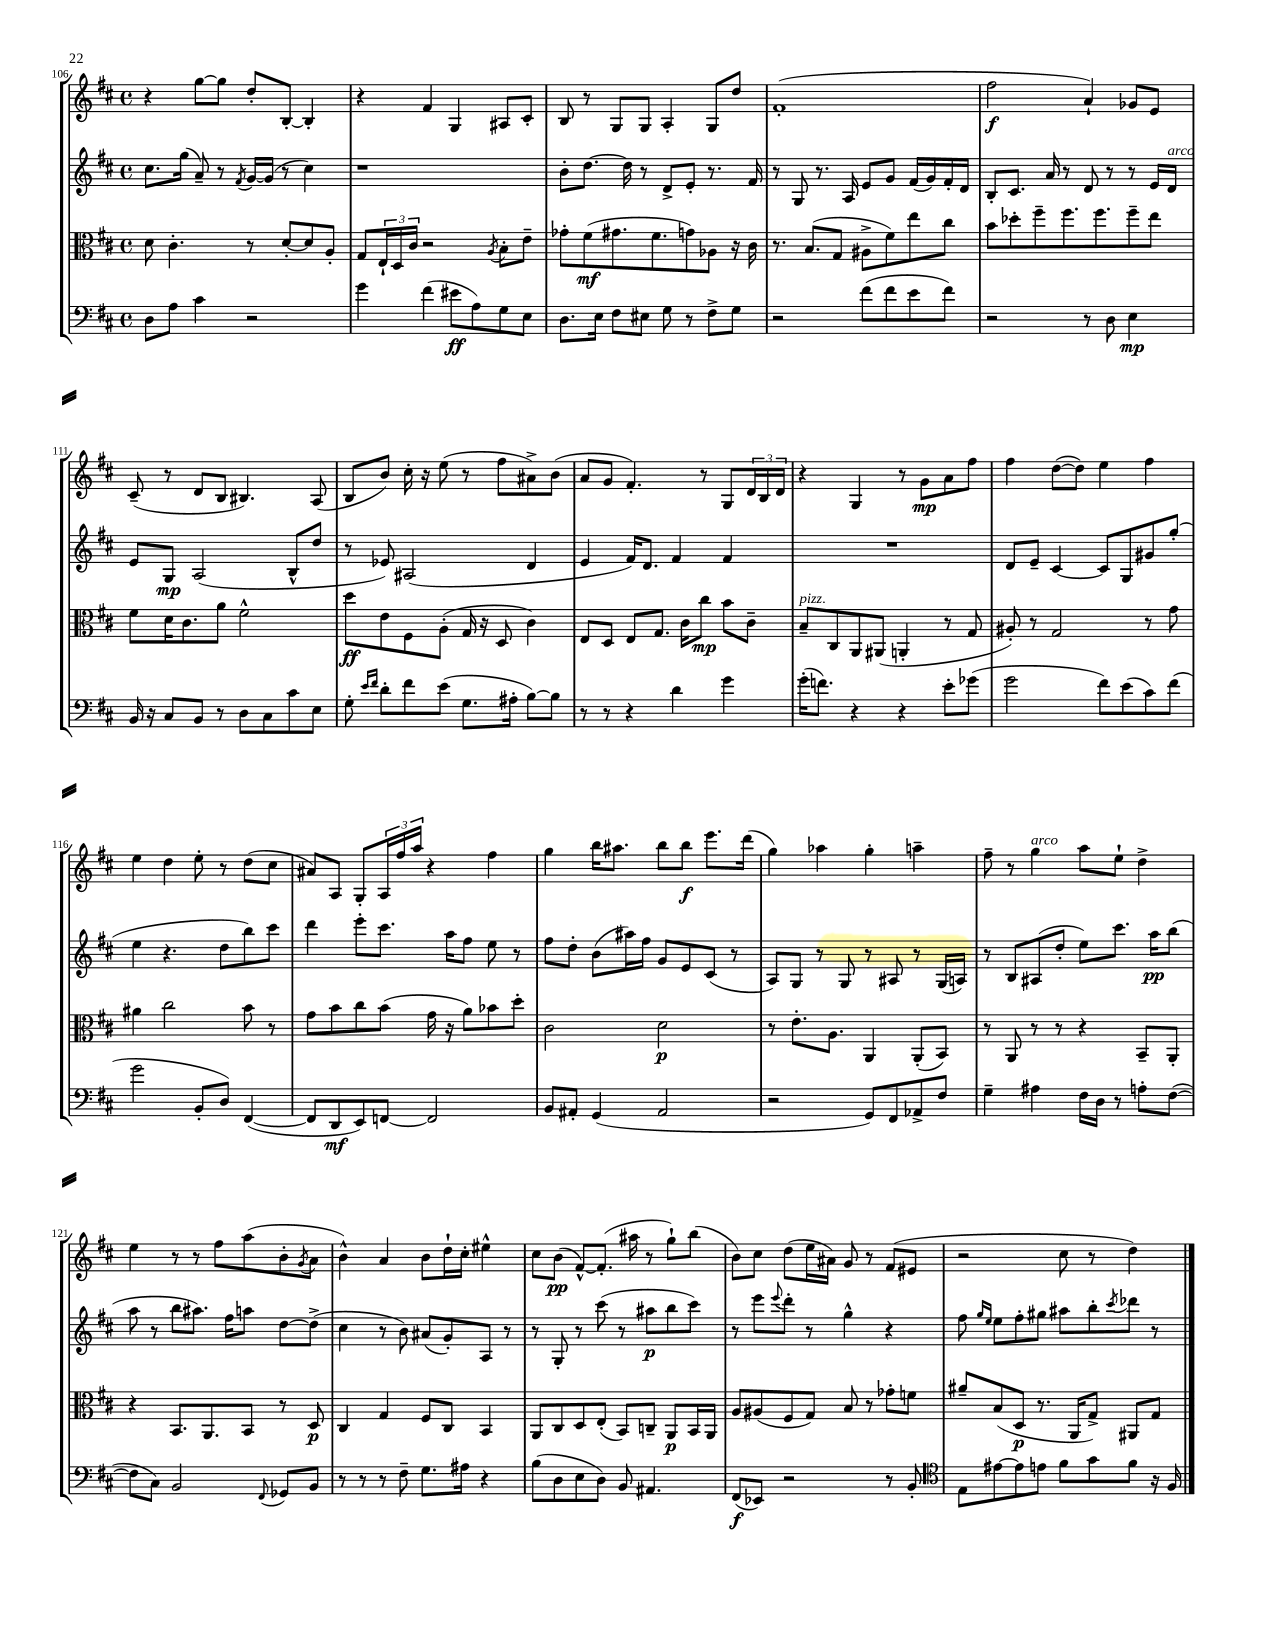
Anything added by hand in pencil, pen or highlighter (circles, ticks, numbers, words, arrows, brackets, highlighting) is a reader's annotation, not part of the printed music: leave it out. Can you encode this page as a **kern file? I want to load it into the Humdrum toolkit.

**kern	**kern	**kern	**kern
*staff4	*staff3	*staff2	*staff1
*clefF4	*clefC3	*clefG2	*clefG2
*k[f#c#]	*k[f#c#]	*k[f#c#]	*k[f#c#]
*M4/4	*M4/4	*M4/4	*M4/4
*met(c)	*met(c)	*met(c)	*met(c)
8D\L	8d\	8.cc#\L	4r
8A\J	4.c#'\	.	.
.	.	(16gg\Jk	.
4c#\	.	8a~/)	[8gg\L
.	.	8r	8gg\]J
.	.	8qf#/	.
2r	8r	[16g/LL	8dd'/L
.	.	(16g/]JJ	.
.	[8d'/L	8r	[8B'/J
.	8d/]	4cc#\)	4B'/]
.	8A'/J	.	.
=	=	=	=
4g\	8G/L	1r	4r
.	24E`/L	.	.
.	24D/	.	.
.	24c#/JJ	.	.
(4f#\	2r	.	4f#/
8e#\L	.	.	4G/
8A\)	.	.	.
.	8qA/	.	.
8G\	8B'\L	.	8A#/L
8E\J	8e~\J	.	8c#'/J
=	=	=	=
8.D\L	8g-'\L	8b'\L	8B/
.	(8f#\	[8.dd\J	8r
16E\Jk	.	.	.
8F#\L	8.g#\	.	8G/L
.	.	16dd\]	.
8E#\J	.	8r	8G/J
.	8.f#\	.	.
8G\	.	8d^/L	4A'/
8r	8g\)	8e'/J	.
8F#^\L	8A-\J	8.r	8G/L
8G\J	16r	.	8dd/J
.	16c#\	16f#/	.
=	=	=	=
2r	8.r	8r	(1f#'
.	.	8G/	.
.	(8.B/L	.	.
.	.	8.r	.
.	8G/J	.	.
.	.	16A/	.
(8f#\L	8A#^\L	8e/L	.
8f#\	8f#\)	8g/J	.
8e\	8ee\	(16f#/LL	.
.	.	16g/)	.
8f#\J)	8cc#\J	16f#'/	.
.	.	16d/JJ	.
=	=	=	=
2r	8b\L	8B'/L	2ff#\
.	8dd-'\	8.c#/J	.
.	8ff#~\	.	.
.	.	16a/	.
.	8.ff#\	8r	.
8r	.	8d/	4a`/)
.	8.ff#\	.	.
8D\	.	8r	.
4E\	8ff#~\	8r	8g-/L
.	8ee\J	16e/LL	8e/J
.	.	16d/JJ	.
=	=	=	=
16BB/	8f#\L	8e/L	(8c#~/
16r	.	.	.
8C#/L	16d\K	8G/J	8r
.	8.c#\	.	.
8BB/J	.	(2A/	8d/L
8r	8a\J	.	8B/J
8D\L	2f#^^\	.	4.B#/)
8C#\	.	.	.
8c#\	.	8B^^/L	.
8E\J	.	8dd/J	(8A/
=	=	=	=
8G'\	8dd\L	8r	8B/L
16qqe/LL	.	.	.
16qqf#/JJ	.	.	.
8d'\L	8e\	8e-/)	8b/J)
8f#\	8F#\	(2A#/	16cc#'\
.	.	.	16r
(8e\J	(8A'\J	.	(8ee\
8.G\L	16G/	.	8r
.	16r	.	.
.	8D/	.	8ff#\L
16A#'\Jk	.	.	.
[8B\L)	4c#\)	4d/	8a#^\)
8B\]J	.	.	(8b\J
=	=	=	=
8r	8E/L	4e/	8a/L
8r	8D/J	.	8g/J
4r	8E/L	16f#/LK)	4.f#'/)
.	.	8.d/J	.
.	8.G/J	.	.
4d\	.	4f#/	.
.	16c#\LK	.	.
.	8cc#\J	.	8r
4g\	8b\L	4f#/	8G/L
.	8c#~\J	.	24d/L
.	.	.	24B/
.	.	.	24d/JJ
=	=	=	=
(16g'\LK	8B~/L	1r	4r
8.f\J)	.	.	.
.	8C#/	.	.
4r	8AA/	.	4G/
.	(8AA#/J	.	.
4r	4AA'/	.	8r
.	.	.	8g\L
8e'\L	8r	.	8a\
(8g-\J	8G/	.	8ff#\J
=	=	=	=
2g\	8A#'/)	8d/L	4ff#\
.	8r	8e~/J	.
.	2G/	[4c#/	([8dd\L
.	.	.	8dd\]J)
8f#\L)	.	8c#/]L	4ee\
(8e\	.	8G/	.
8c#\)	8r	8g#/	4ff#\
(8f#\J	8g\	(8gg'/J	.
=	=	=	=
2g\	4a#\	4ee\	4ee\
.	2cc#\	4.r	4dd\
8BB'/L	.	.	8ee'\
8D/J)	.	8dd\L	8r
([4FF#/	8b\	8bb\)	(8dd\L
.	8r	8ccc#\J	8cc#\J
=	=	=	=
8FF#/]L	8g\L	4ddd\	8a#/L)
8DD/	8b\	.	8A/J
8EE/)	8cc#\	8eee'\L	8G'/L
[8FF/J	(8b\J	8.ccc#\J	24A/L
.	.	.	24ff#/
.	.	.	24aa/JJ
2FF/]	16g\	.	4r
.	16r	16aa\LK	.
.	8a\L)	8ff#\J	.
.	8b-\	8ee\	4ff#\
.	8dd'\J	8r	.
=	=	=	=
8BB/L	2c#\	8ff#\L	4gg\
8AA#'/J	.	8dd'\J	.
(4GG/	.	(8b\L	16bb\LK
.	.	.	8.aa#\J
.	.	16aa#\L)	.
.	.	16ff#\JJ	.
2AA#/	2d\	8g/L	8bb\L
.	.	8e/	8bb\J
.	.	(8c#/J	8.eee\L
.	.	8r	.
.	.	.	(16ddd\Jk
=	=	=	=
2r	8r	8A/L)	4gg\)
.	8.e'\L	8G/J	.
.	.	8r	4aa-\
.	8.A\J	.	.
.	.	8G/	.
8GG/L)	4AA/	8r	4gg'\
8FF#/	.	8A#/	.
8AA-^/	(8AA'/L	8r	4aa~\
8F#/J	8BB/J)	(16G/LL	.
.	.	16A/JJ)	.
=	=	=	=
4G~\	8r	8r	8ff#~\
.	8AA/	8B/L	8r
4A#\	8r	(8A#/	4gg\
.	8r	8dd'/J	.
16F#\LL	4r	8ee\L)	8aa\L
16D\JJ	.	.	.
8r	.	8.ccc#\J	8ee`\J
8A'\L	8BB~/L	.	4dd^\
.	.	16aa\LK	.
([8F#\J	8AA'/J	(8bb\J	.
=	=	=	=
8F#\]L	4r	8aa\	4ee\
8C#\J)	.	8r	.
2BB/	8.BB/L	8bb\L	8r
.	.	8.aa#\J)	8r
.	8.AA/	.	.
.	.	.	8ff#\L
.	.	16ff#\LK	.
.	8BB/J	8aa\J	(8aa\
8qqFF#/	.	.	.
8GG-/L	8r	[8dd\L	8b'\
.	.	.	8qg/
8BB/J	8D/	(8dd^\]J	8a\J
=	=	=	=
8r	4C#/	4cc#\	4b^^\)
8r	.	.	.
8r	4G/	8r	4a/
8F#~\	.	8b\)	.
8.G\L	8F#/L	(8a#/L	8b\L
.	8C#/J	8g'/)	16dd`\L
16A#\Jk	.	.	16cc#'\JJ
4r	4BB/	8A/J	4ee#^^\
.	.	8r	.
=	=	=	=
(8B\L	8AA/L	8r	8cc#\L
8D\	8C#/	8G'/	(8b\J
8E\	8D/	8r	[8f#^^/L)
8D\J)	(8E'/J	(8ccc#\	(8.f#'/]J
8BB/	8BB/L)	8r	.
.	.	.	16aa#\
4.AA#/	8C~/J	8aa#\L	8r
.	8AA/L	8bb\	8gg`\L)
.	16BB/L	8ccc#\J)	(8bb\J
.	16AA/JJ	.	.
=	=	=	=
(8FF#/L	8A/L	8r	8b\L)
8EE-/J)	(8A#/	8eee\L	8cc#\J
.	.	8qqeee/	.
2r	8F#/	8ddd'\J	(8dd\L
.	8G/J)	8r	16ee\L
.	.	.	16a#\JJ)
.	8B/	4gg^^\	8g/
.	8r	.	8r
8r	8g-'\L	4r	(8f#/L
8BB'/	8f\J	.	8e#/J
=	=	=	=
*clefC4	*	*	*
8E\L	8a#~/L	8ff#\	2r
.	.	16qqgg/LL	.
.	.	16qqee/JJ	.
[8e#\	(8B/	8ee\L	.
8e#\]	8D/J	8ff#'\	.
8e\J	8.r	8gg#\J	.
8f#\L	.	8aa#\L	8cc#\
.	16AA/LK	.	.
8g\	8G^/J)	8bb'\	8r
.	.	8qccc#/	.
8f#\J	8AA#/L	8ddd-\J	4dd\)
16r	8G/J	8r	.
16F#/	.	.	.
==	==	==	==
*-	*-	*-	*-
